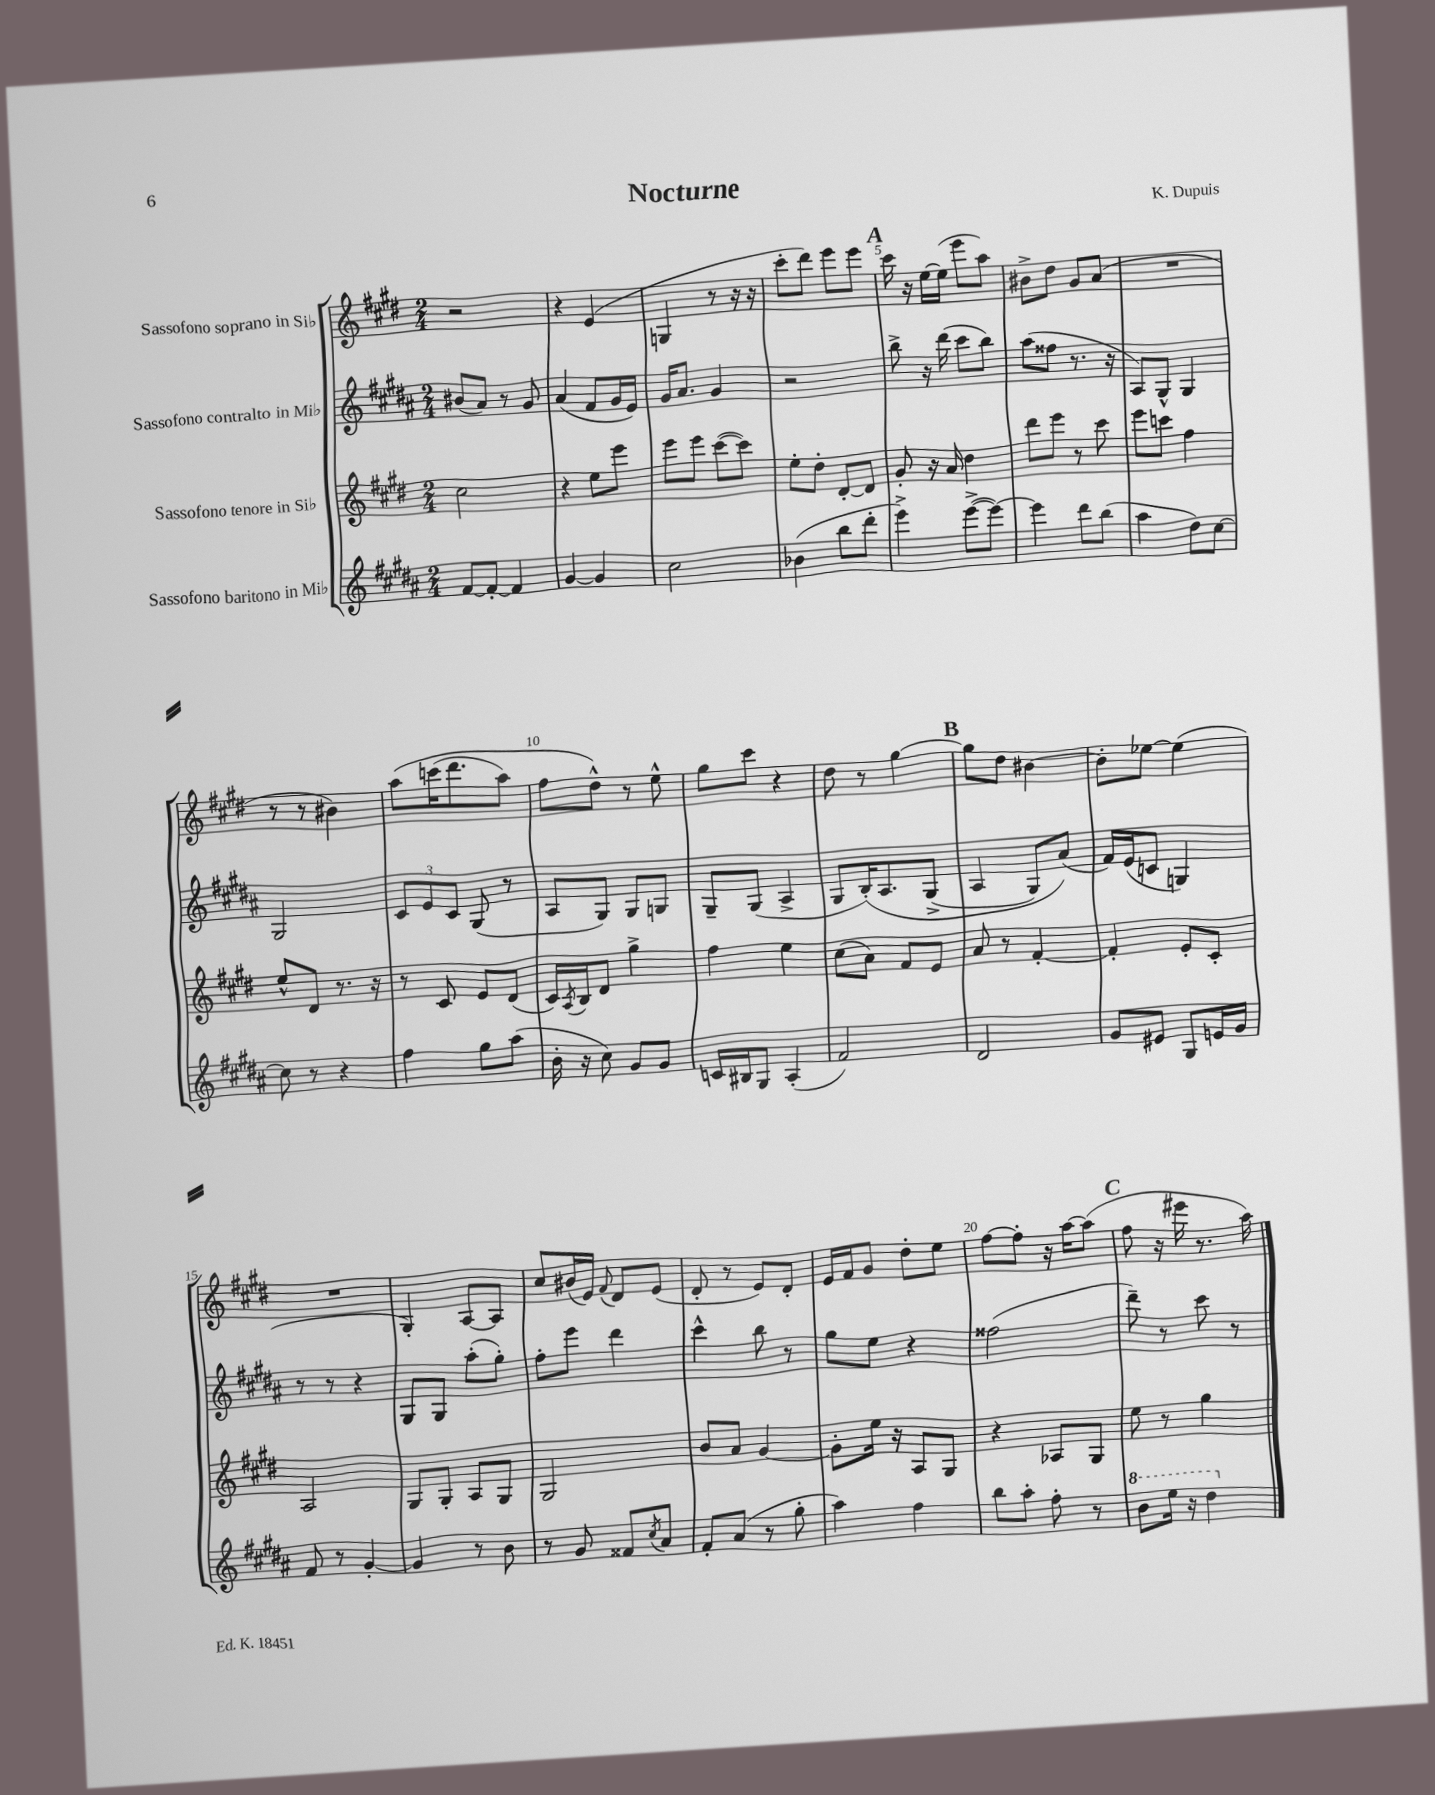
\header { title = "Nocturne" composer = "K. Dupuis" }
<<
\new StaffGroup <<
\new Staff = "s0" \with { instrumentName = "Sassofono soprano in Sib" } {
    \clef treble \key e \major \numericTimeSignature \time 2/4
    r2 |
    r4 e'4( |
    g4 r8 r16 r16 |
    cis'''8-. dis'''8) e'''8 e'''8 |
    \mark \markup { \bold "A" } cis'''16 r16 e''16~ e''16( e'''8 a''8) |
    bis'8-> dis''8 gis'8 a'8( |
    R2 |
    r8 r8 bis'4) |
    a''8\( c'''16( dis'''8. a''8) |
    fis''8 dis''8-^\) r8 e''8-^ |
    gis''8 cis'''8 r4 |
    dis''8 r8 gis''4~ |
    \mark \markup { \bold "B" } gis''8 dis''8 bis'4~ |
    bis'8-. ees''8~ ees''4( |
    R2 |
    gis4-.) a8~ a8 |
    cis''8 bis'16( e'16) \appoggiatura { fis'8 } dis'8 e'8( |
    dis'8-. r8 e'8) dis'8-. |
    e'16 fis'16 gis'8 dis''8-. e''8 |
    fis''8~ fis''8-. r16 a''16~ a''8( |
    \mark \markup { \bold "C" } fis''8 r16 eis'''16 r8. a''16) \bar "|." |
}
\new Staff = "s1" \with { instrumentName = "Sassofono contralto in Mib" } {
    \clef treble \key b \major \numericTimeSignature \time 2/4
    bis'8( ais'8) r8 gis'8 |
    ais'4( fis'8 gis'16 e'16) |
    gis'16 ais'8. gis'4 |
    r2 |
    \mark \markup { \bold "A" } b''8-> r16 dis'''16( cis'''8 b''8) |
    ais''8( fisis''8 r8. r16 |
    ais8) gis8-^ gis4 |
    gis2 |
    \tuplet 3/2 { cis'8 e'8 cis'8 } gis8( r8 |
    ais8 gis8) gis8 g8 |
    gis8-- gis8( ais4-> |
    gis8 b16-.)\( ais8. gis8->( |
    \mark \markup { \bold "B" } ais4 gis8) ais'8(\) |
    fis'16) e'16( c'8 g4) |
    r8 r8 r4 |
    gis8 gis8 ais''8-.( gis''8-.) |
    fis''8-. e'''8 dis'''4 |
    cis'''4-^ b''8 r8 |
    gis''8 e''8 r4 |
    fisis''2( |
    \mark \markup { \bold "C" } dis'''8--) r8 cis'''8 r8 \bar "|." |
}
\new Staff = "s2" \with { instrumentName = "Sassofono tenore in Sib" } {
    \clef treble \key e \major \numericTimeSignature \time 2/4
    cis''2 |
    r4 e''8 e'''8 |
    e'''8 e'''8 cis'''8~( cis'''8) |
    e''8-. dis''8-. dis'8~-. dis'8 |
    \mark \markup { \bold "A" } gis'8-. r16 a'16 dis''4 |
    dis'''8 e'''8 r8 cis'''8 |
    e'''8 c'''8 fis''4 |
    e''8-^ dis'8 r8. r16 |
    r8 cis'8 e'8 dis'8( |
    cis'16) \acciaccatura { a8 } b16 dis'8 gis''4-> |
    fis''4 e''4 |
    cis''8( a'8) fis'8 e'8 |
    \mark \markup { \bold "B" } a'8 r8 fis'4~-. |
    fis'4-. e'8-. cis'8-. |
    a2 |
    gis8 gis8-. a8 gis8 |
    gis2 |
    b'8 a'8 gis'4~ |
    gis'8-. e''16 r16 a8 gis8 |
    r4 aes8 gis8 |
    \mark \markup { \bold "C" } e''8 r8 gis''4 \bar "|." |
}
\new Staff = "s3" \with { instrumentName = "Sassofono baritono in Mib" } {
    \clef treble \key b \major \numericTimeSignature \time 2/4
    fis'8~ fis'8~-. fis'4 |
    gis'4~ gis'4 |
    cis''2 |
    bes'4( b''8 dis'''8-. |
    \mark \markup { \bold "A" } e'''4->) e'''8~->( e'''8~) |
    e'''4 dis'''8 b''8( |
    ais''4 dis''8) cis''8~ |
    cis''8 r8 r4 |
    fis''4 gis''8 ais''8( |
    b'16-. r16 cis''8) gis'8 gis'8 |
    c'16 bis16 gis8 ais4-.( |
    fis'2) |
    \mark \markup { \bold "B" } dis'2 |
    gis'8 eis'8 gis8 e'16 gis'16 |
    fis'8 r8 gis'4~-. |
    gis'4 r8 b'8 |
    r8 gis'8 fisis'8 \acciaccatura { cis''8 } ais'8 |
    fis'8-. ais'8( r8 gis''8-. |
    ais''4) fis''4 |
    b''8 ais''8-. fis''8-. r8 |
    \mark \markup { \bold "C" } \ottava #1 b''8 e'''16 r16 dis'''4 \ottava #0 \bar "|." |
}
>>
>>
\layout { \context { \Score \override BarNumber.break-visibility = ##(#f #t #t) barNumberVisibility = #(every-nth-bar-number-visible 5) } }
